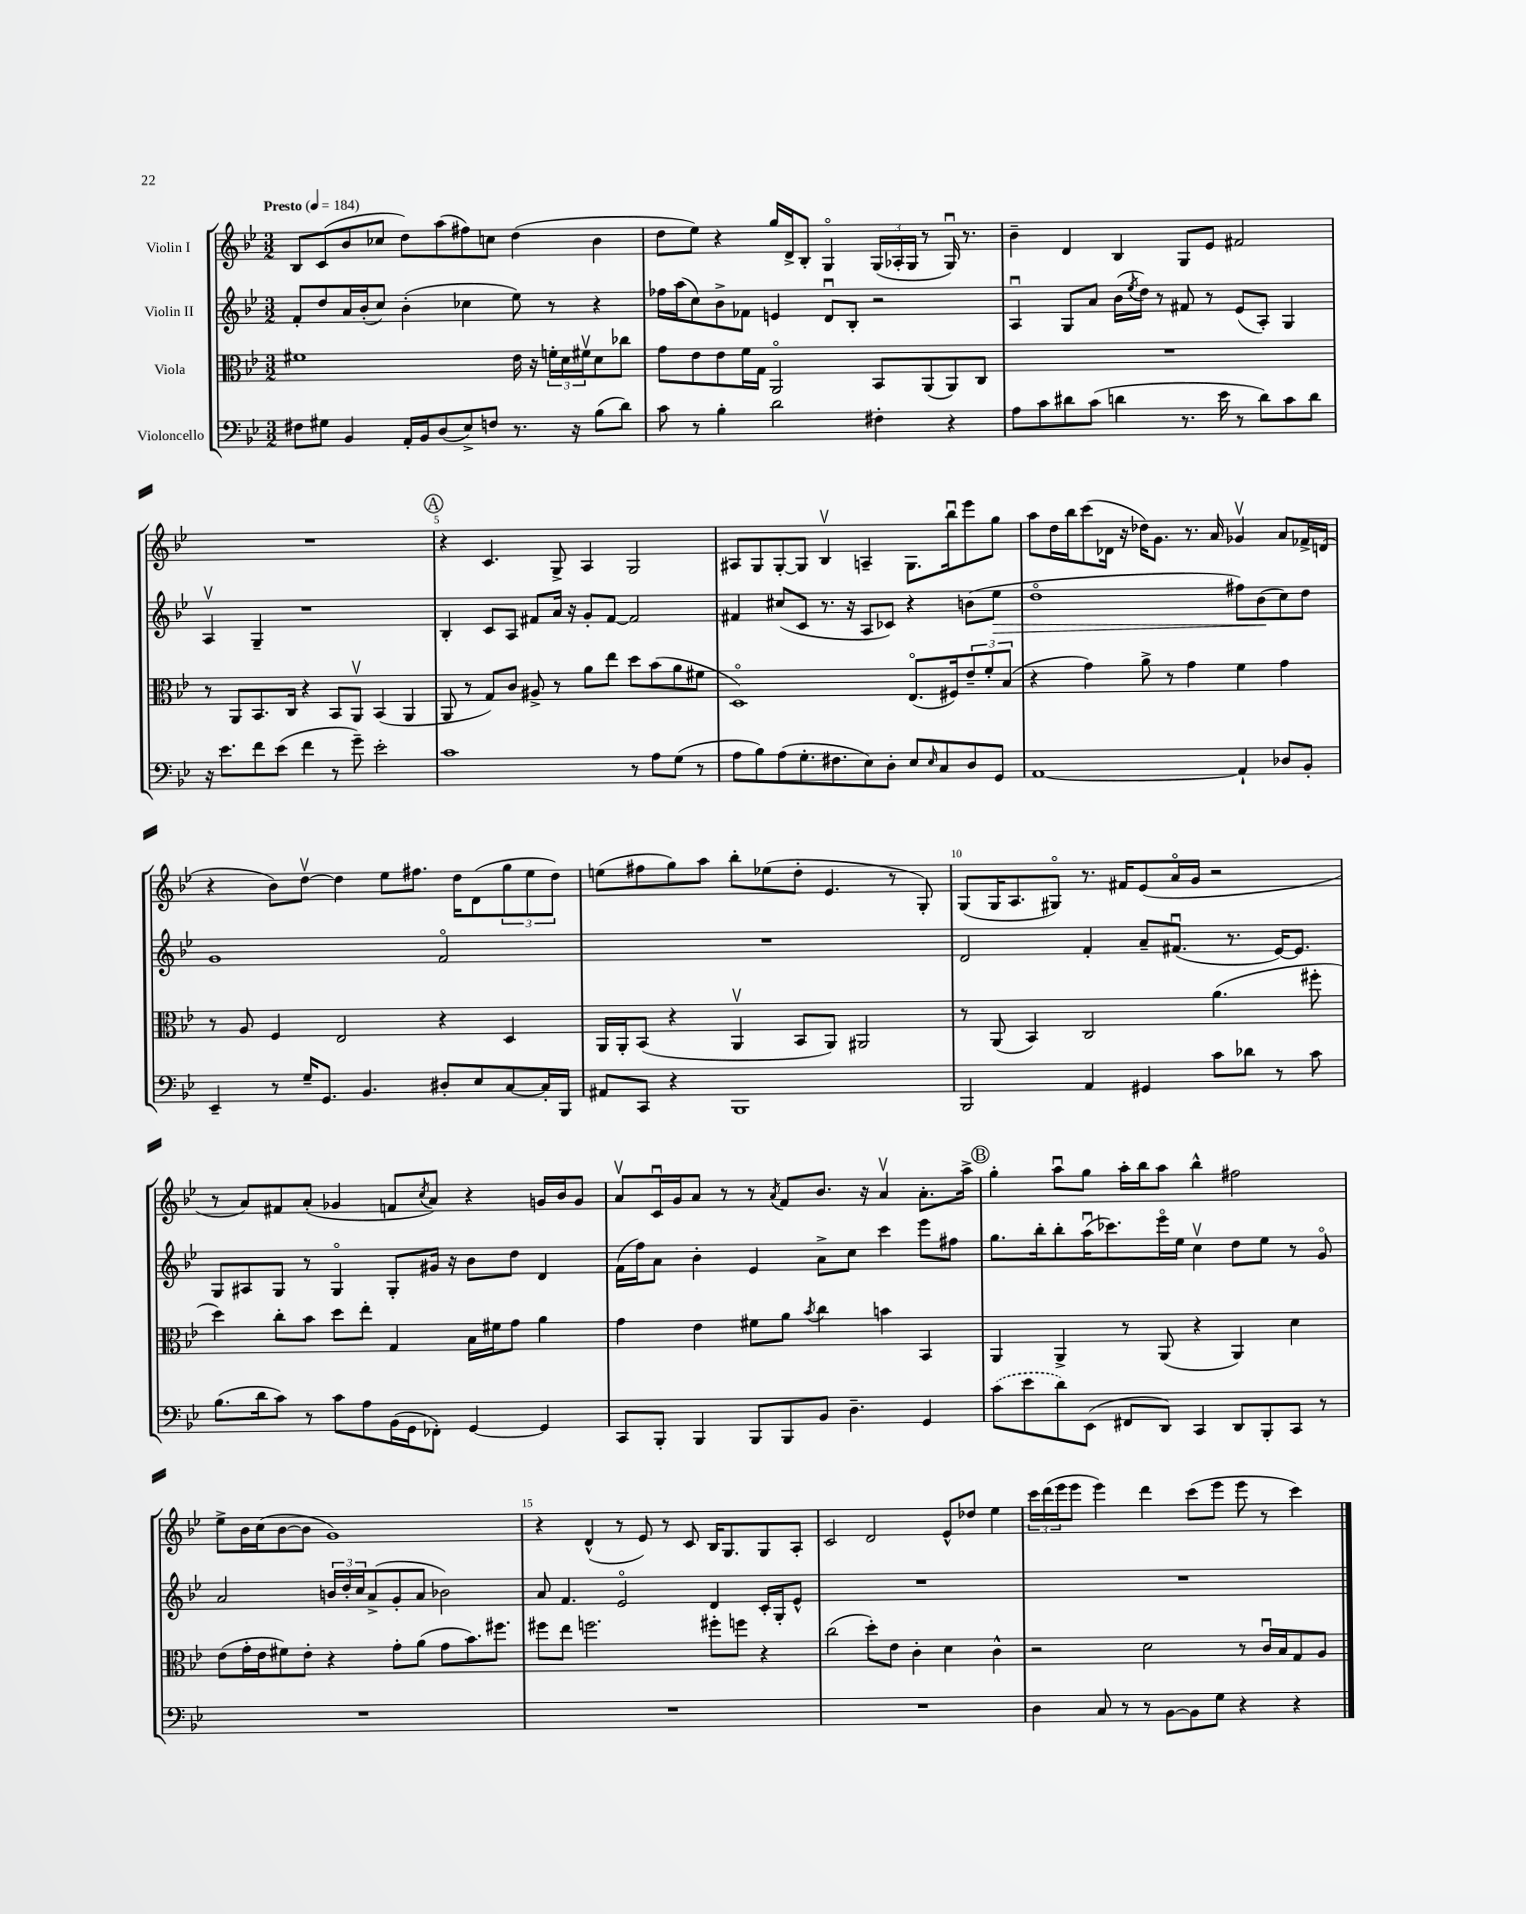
<<
\new StaffGroup <<
\new Staff = "s0" \with { instrumentName = "Violin I" } {
    \clef treble \key bes \major \numericTimeSignature \time 3/2 \tempo "Presto" 4 = 184
    bes8 c'8( bes'8 ces''8 d''8) a''8( fis''8) c''8 d''4( bes'4 |
    d''8 ees''8) r4 g''16 d'16-> bes8-. g4\flageolet \tuplet 3/2 { g16( aes16-. g16 } r8 g16\downbow) r8. |
    bes'4-- d'4 bes4 g8 ees'8 fis'2 |
    R1. |
    \mark \markup { \circle "A" } r4 c'4. g8-> a4 g2 |
    ais8 g8 g8~-. g8 bes4\upbow a4-- g8. bes''16\downbow ees'''8 g''8 |
    a''8 d''16 bes''16 c'''8( des'16 r16 des''16) g'8. r8. a'16 ges'4\upbow a'8 fes'16-> d'16( |
    r4 bes'8) d''8~\upbow d''4 ees''8 fis''8. d''16 d'8( \tuplet 3/2 { g''8 ees''8 d''8) } |
    e''8( fis''8 g''8) a''8 bes''8-. ees''8( d''8-. ees'4. r8 g8-.) |
    g8( g16 a8. gis8\flageolet) r8. fis'16 ees'8( a'16\flageolet g'16 r2 |
    r8 a'8) fis'8 a'8-.( ges'4 f'8 \acciaccatura { c''8 } a'8) r4 g'16 bes'16 g'8 |
    a'8\upbow c'16\downbow g'16 a'8 r8 r8 \acciaccatura { a'8 } f'8 bes'8. r16 a'4\upbow a'8.-. a''16-> |
    \mark \markup { \circle "B" } g''4-. a''8\downbow g''8 a''16-. bes''16 a''8 bes''4-^ fis''2 |
    ees''8-> bes'16 c''16( bes'8~ bes'8 g'1) |
    r4 d'4-^( r8 ees'8) r8 c'8 bes16 g8. g8 a8-. |
    c'2 d'2 ees'8-^ des''8 ees''4 |
    \tuplet 3/2 { c'''16 d'''16( ees'''16 } ees'''8 ees'''4) d'''4 c'''8( ees'''8 ees'''8 r8 c'''4) \bar "|." |
}
\new Staff = "s1" \with { instrumentName = "Violin II" } {
    \clef treble \key bes \major \numericTimeSignature \time 3/2
    f'8-. d''8 a'16 bes'16-.( c''8) bes'4-.( ces''4 ees''8) r8 r4 |
    fes''16 a''16( c''8) bes'8-> fes'8 e'4 d'8\downbow bes8-. r2 |
    a4\downbow g8 a'8 bes'16( \acciaccatura { ees''8 } d''16) r8 fis'8 r8 ees'8( a8-.) g4 |
    a4\upbow g4-- r1 |
    \mark \markup { \circle "A" } bes4-. c'8 a8 fis'8 a'16 r16 g'8-. fis'8~ fis'2 |
    fis'4 cis''8( c'8 r8. r16 a8 ces'8) r4 b'8( ees''8\> |
    d''1\flageolet fis''8) bes'8\!( c''8) d''8 |
    g'1 f'2\flageolet |
    R1. |
    d'2 f'4-. a'8-- fis'8.\downbow( r8. ees'16~) ees'8. |
    g8 ais8 g8 r8 g4\flageolet g8-. gis'16 r16 bes'8 d''8 d'4 |
    f'16( f''16) a'8 bes'4-. ees'4 a'8-> c''8 c'''4 ees'''8 fis''8 |
    \mark \markup { \circle "B" } g''8. bes''16-. bes''8-. a''16\downbow( ces'''8.) ees'''16\flageolet ees''16 c''4\upbow d''8 ees''8 r8 g'8\flageolet |
    a'2 \tuplet 3/2 { b'16 d''16-. c''16 } a'8->( g'8-. a'8 bes'2) |
    a'8 f'4. ees'2\flageolet d'4 c'16-. g16-. ees'8-^ |
    R1. |
    R1. \bar "|." |
}
\new Staff = "s2" \with { instrumentName = "Viola" } {
    \clef alto \key bes \major \numericTimeSignature \time 3/2
    fis'1 ees'16 r16 \tuplet 3/2 { f'16-. d'16 fis'16\upbow } d'8 ces''8 |
    g'8 ees'8 ees'8 f'16 g16 a,2\flageolet bes,8 a,8( a,8) c8 |
    R1. |
    r8 a,8 bes,8. c16 r4 bes,8 a,8\upbow bes,4( a,4 |
    \mark \markup { \circle "A" } a,8 r8 g8) c'8 ais8-> r8 a'8 ees''8 d''8 bes'8( a'8 fis'8 |
    d1\flageolet) ees8.\flageolet( fis16) \tuplet 3/2 { ees'8-- f'8-. bes8( } |
    r4 g'4) a'8-> r8 g'4 f'4 g'4 |
    r8 a8 f4 ees2 r4 d4 |
    a,16 a,16-. bes,8( r4 a,4\upbow bes,8 a,8) ais,2 |
    r8 a,8( bes,4) c2 a'4.( fis''8-. |
    d''4) c''8-. bes'8 d''8 ees''8-. g4 bes16 fis'16 g'8 a'4 |
    g'4 ees'4 fis'8 a'8 \acciaccatura { bes'8 } c''4 b'4 bes,4 |
    \mark \markup { \circle "B" } a,4 a,4-> r8 a,8( r4 a,4) d'4 |
    ees'8( g'16-. ees'16 fis'8) ees'8-. r4 g'8-. a'8( g'8 bes'8.) fis''8. |
    fis''8 ees''8 f''2. fis''8-. f''8 r4 |
    c''2( d''8-.) ees'8 c'4-. d'4 c'4-^ |
    r2 d'2 r8 c'16\downbow bes16 g8 a8 \bar "|." |
}
\new Staff = "s3" \with { instrumentName = "Violoncello" } {
    \clef bass \key bes \major \numericTimeSignature \time 3/2
    fis8 gis8 bes,4 a,16-. bes,16 d8( ees8->) f8 r8. r16 bes8( d'8) |
    c'8 r8 bes4-. d'2 fis4-. r4 |
    a8 c'8 dis'8 c'8( d'4 r8. ees'16 r8 d'8) c'8 d'8 |
    r16 ees'8. f'8 ees'8( f'4 r8 g'8--) ees'2-. |
    \mark \markup { \circle "A" } c'1 r8 a8 g8( r8 |
    a8 bes8) a8( g8.-. fis8. ees8) d8-. ees8 \grace { ees16 } c8 d8 g,8 |
    a,1~ a,4-! des8 bes,8-. |
    ees,4-- r8 g16-- g,8. bes,4. dis8-. ees8 c8~ c16-. bes,,16 |
    ais,8 c,8 r4 bes,,1 |
    bes,,2 a,4 gis,4 c'8 des'8 r8 c'8 |
    bes8.( d'16 c'8) r8 c'8 a8 bes,16( g,16 fes,8-.) g,4~ g,4 |
    c,8 bes,,8-. bes,,4 bes,,8 bes,,8 bes,8 d4.-- g,4 |
    \mark \markup { \circle "B" } \once \slurDashed c'8( ees'8 d'8) ees,8( fis,8 d,8) c,4 d,8 bes,,8-. c,8 r8 |
    R1. |
    R1. |
    R1. |
    d4 c8 r8 r8 bes,8~ bes,8 g8 r4 r4 \bar "|." |
}
>>
>>
\layout { \context { \Score \override BarNumber.break-visibility = ##(#f #t #t) barNumberVisibility = #(every-nth-bar-number-visible 5) } }
